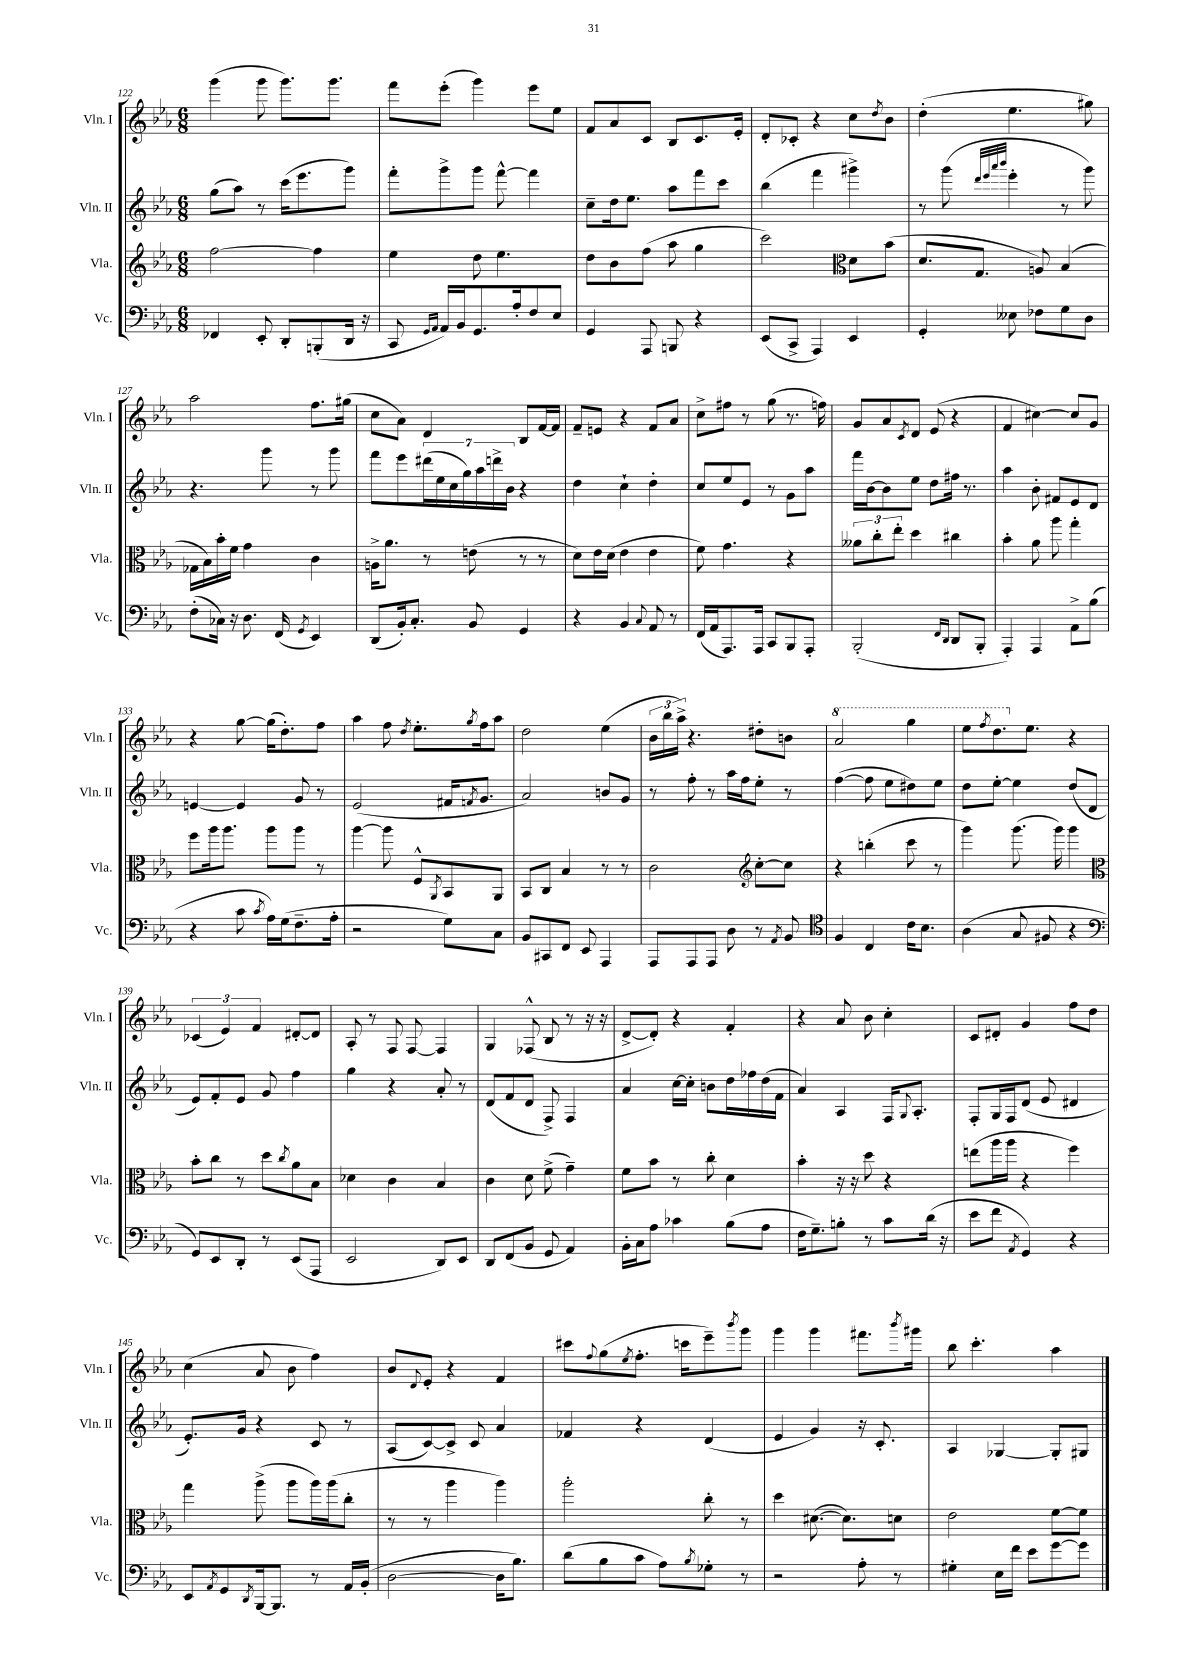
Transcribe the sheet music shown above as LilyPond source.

<<
\new StaffGroup <<
\new Staff = "s0" \with { instrumentName = "Vln. I" shortInstrumentName = "Vln. I" } {
    \clef treble \key ees \major \numericTimeSignature \time 6/8
    g'''4( g'''8 g'''8.) g'''8. |
    f'''8 ees'''8-.( g'''4) ees'''8 ees''8 |
    f'8 aes'8 c'8 bes8 c'8. ees'16-. |
    d'8-. ces'8-. r4 c''8 \acciaccatura { d''8 } bes'8 |
    d''4-.( ees''4. gis''8) |
    aes''2 f''8. gis''16( |
    c''8 aes'8) d'4 bes8 f'16~ f'16 |
    f'8-- e'8 r4 f'8 aes'8 |
    c''8-> fis''8 r8 g''8( r8. f''16) |
    g'8 aes'8 \acciaccatura { c'8 } d'8 ees'8( r4 |
    f'4 cis''4~) cis''8 g'8 |
    r4 g''8~ g''16( d''8.-.) f''8 |
    aes''4 f''8 \acciaccatura { d''8 } ees''8.-. \acciaccatura { g''8 } f''16 aes''8 |
    d''2 ees''4( |
    \tuplet 3/2 { bes'16 bes''16 aes''16->) } r4. dis''8-. b'8 |
    \ottava #1 aes''2 g'''4 |
    ees'''8 \acciaccatura { f'''8 } d'''8. \ottava #0 ees''8. r4 |
    \tuplet 3/2 { ces'4( ees'4) f'4 } dis'8~-. dis'8 |
    aes8-. r8 f8 f8~ f4 |
    g4 fes8-^( bes8 r8 r16 r16 |
    d'8~-> d'8-.) r4 f'4-. |
    r4 aes'8 bes'8 c''4-. |
    c'8 dis'8-. g'4 f''8 d''8 |
    c''4( aes'8 bes'8 f''4) |
    bes'8 \appoggiatura { d'8 } ees'8-. r4 f'4 |
    cis'''8 \appoggiatura { f''8 } g''8( \acciaccatura { ees''8 } f''8.-. c'''16 ees'''8--) \acciaccatura { bes'''8 } g'''8 |
    g'''4 g'''4 fis'''8. \acciaccatura { bes'''8 } gis'''16 |
    bes''8 c'''4.-. aes''4 \bar "|." |
}
\new Staff = "s1" \with { instrumentName = "Vln. II" shortInstrumentName = "Vln. II" } {
    \clef treble \key ees \major \numericTimeSignature \time 6/8
    g''8( aes''8) r8 c'''16( ees'''8. g'''8) |
    f'''8-. g'''8-> g'''8 f'''8~-^ f'''4 |
    c''8-- d''16 ees''8. aes''8 f'''8 c'''8 |
    bes''4( f'''4 gis'''4->) |
    r8 g'''8( \grace { d'''32 ees'''32 aes'''32 bes'''32 } ees'''4-. r8 g'''8) |
    r4. g'''8 r8 g'''8 |
    f'''8 ees'''8 \tuplet 7/4 { dis'''16( ees''16 c''16 g''16) aes''16 d'''16-> bes'16 } r4 |
    d''4 c''4-! d''4-. |
    c''8 ees''8 ees'8 r8 g'8 aes''8 |
    f'''16 bes'16~ bes'8 ees''8 d''8 fis''16 r8. |
    aes''4 bes'8-. fis'8 ees'8 d'8 |
    e'4~ e'4 g'8 r8 |
    ees'2( fis'16 \acciaccatura { f'8 } g'8. |
    aes'2) b'8 g'8 |
    r8 f''8-. r8 aes''16 f''16 ees''8-. r8 |
    f''4~( f''8 ees''8 dis''8) ees''8 |
    d''8 ees''8~-. ees''4 d''8( d'8 |
    ees'8) f'8-. ees'8 g'8 f''4 |
    g''4 r4 aes'8-. r8 |
    d'8( f'8 d'8 f8->) f4 |
    aes'4 c''16~ c''16-. b'8 d''16 fes''16 d''16( f'16 |
    aes'4) aes4 f16 \appoggiatura { g8 } aes8.-. |
    f8-. g16 f16 d'8( ees'8 dis'4 |
    ees'8.-.) g'16 r4 c'8 r8 |
    aes8( c'8~) c'8-> c'8 aes'4 |
    fes'4 r4 d'4( |
    ees'4 g'4) r16 c'8.-. |
    aes4 ges4~ ges8-. gis8 \bar "|." |
}
\new Staff = "s2" \with { instrumentName = "Vla." shortInstrumentName = "Vla." } {
    \clef treble \key ees \major \numericTimeSignature \time 6/8
    f''2~ f''4 |
    ees''4 d''8 ees''4. |
    d''8 bes'8 f''8( aes''8 g''4 |
    c'''2) \clef alto d'8 bes'8( |
    d'8. g8. a8) bes4( |
    ges16 bes16) bes'16-. f'16 g'4 c'4 |
    a16-> aes'8. r8 e'8( r8 r8 |
    d'8) ees'16 d'16( ees'4 ees'4 |
    f'8) g'4. r4 |
    \tuplet 3/2 { aeses'8 c''8-. ees''8-. } d''4 cis''4 |
    bes'4-. aes'8 aes''8 g''4-. |
    f''8 aes''16 aes''8. aes''8 aes''8 r8 |
    aes''4~ aes''8 f8-^ \acciaccatura { aes,8 } bes,8 aes,8 |
    bes,8 c8 bes4 r8 r8 |
    c'2 \clef treble c''8~-. c''8 |
    r4 b''4-.( c'''8 r8 |
    g'''4) g'''8.( g'''16) g'''4 |
    \clef alto bes'8-. c''8 r8 d''8 \acciaccatura { c''8 } aes'8 bes8 |
    des'4 c'4 bes4 |
    c'4 d'8 f'8->( g'4--) |
    f'8 bes'8 r8 c''8-. d'4 |
    bes'4-. r16 r16 d''8 r4 |
    e''8( aes''16 aes''16 r4 f''4) |
    g''4 aes''8->( aes''8 aes''16) aes''16( c''8-. |
    r8 r8 aes''4 aes''4) |
    aes''2-. c''8-. r8 |
    d''4 dis'8.~( dis'8.) d'8 |
    ees'2 f'8~ f'8 \bar "|." |
}
\new Staff = "s3" \with { instrumentName = "Vc." shortInstrumentName = "Vc." } {
    \clef bass \key ees \major \numericTimeSignature \time 6/8
    fes,4 ees,8-. d,8-. b,,8-.( d,16 r16 |
    c,8 \grace { g,16 aes,16 } aes,16) bes,16 g,8. aes16-. f8 ees8 |
    g,4 aes,,8 b,,8 r4 |
    ees,8( c,8-> aes,,4) ees,4 |
    g,4-. eeses8 fes8 g8 d8 |
    f8-.( ces16) r16 d8. f,16( \acciaccatura { g,8 } ees,4) |
    d,8( bes,16-.) c8.-. bes,8 g,4 |
    r4 bes,4 \appoggiatura { c8 } aes,8 r8 |
    f,16( aes,16 aes,,8.) aes,,16 c,8 bes,,8 aes,,8-. |
    bes,,2-.( \grace { f,16 d,16 } d,8 bes,,8-. |
    aes,,4-.) aes,,4 aes,8-> bes8( |
    r4 c'8 \acciaccatura { c'8 } aes16) g16( f8.-- aes16-. |
    r2 g8) c8 |
    bes,8 cis,8 f,8 ees,8 aes,,4 |
    aes,,8 aes,,8 aes,,8 d8 r8 \acciaccatura { aes,8 } bes,8 |
    \clef tenor f4 c4 c'16 bes8. |
    aes4( g8 fis8 r4 |
    \clef bass g,8) ees,8 d,8-. r8 ees,8( aes,,8 |
    ees,2 d,8) ees,8 |
    d,8 f,8( bes,8 g,8 aes,4) |
    bes,16-. c16 aes8 ces'4 bes8( aes8 |
    f16 g8.--) b8-. r8 c'8 d'16( r16 |
    ees'8 f'8 \acciaccatura { aes,8 } g,4) r4 |
    ees,8 \acciaccatura { aes,8 } g,8 \acciaccatura { d,8 } bes,,16~ bes,,8. r8 aes,16 bes,16-.( |
    d2~ d16 bes8.) |
    d'8( bes8 c'8 aes8) \acciaccatura { bes8 } ges8-. r8 |
    r2 aes8-. r8 |
    gis4-. ees16 f'16 ees'8 g'8~ g'8 \bar "|." |
}
>>
>>
\layout { \context { \Score currentBarNumber = #122 } }
